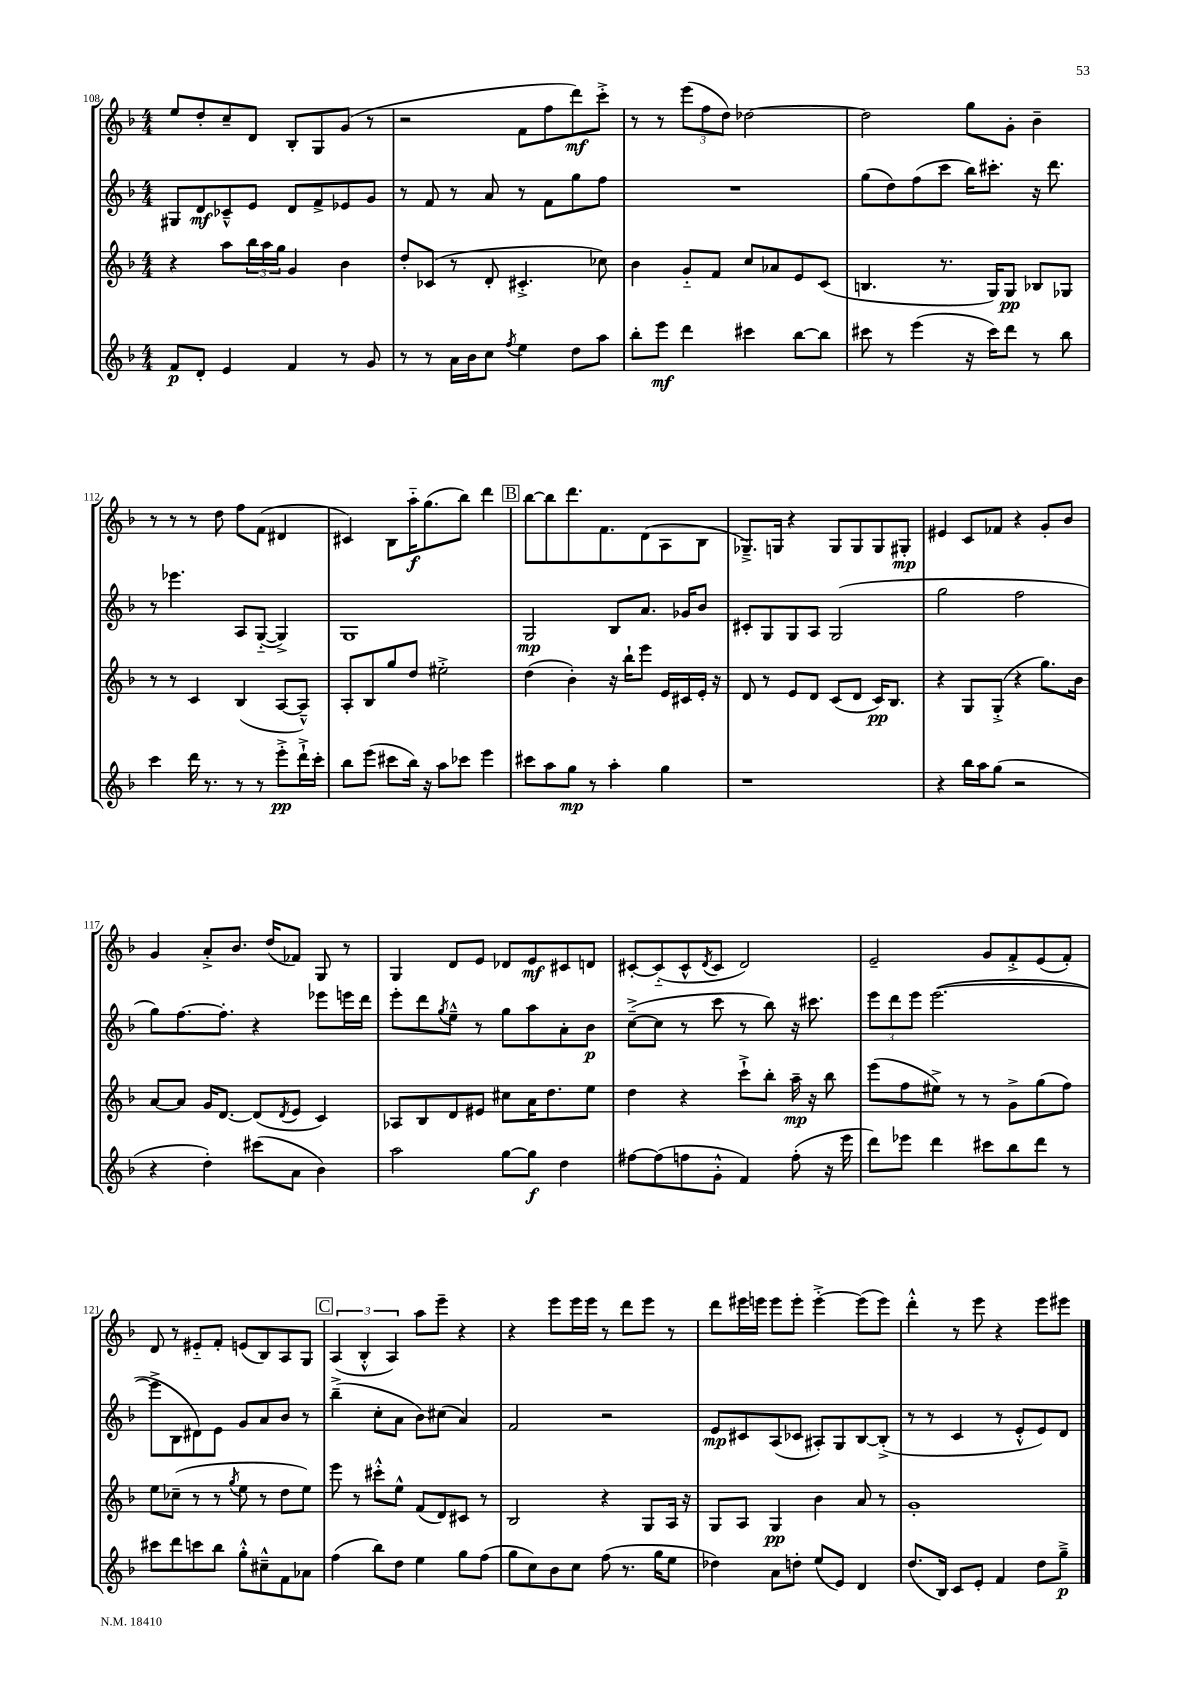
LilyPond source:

<<
\new StaffGroup <<
\new Staff = "s0" {
    \clef treble \key f \major \numericTimeSignature \time 4/4
    e''8 d''8-. c''8-- d'8 bes8-. g8 g'8( r8 |
    r2 f'8 f''8 d'''8\mf) c'''8-.-> |
    r8 r8 \tuplet 3/2 { e'''8( f''8 d''8) } des''2~ |
    des''2 g''8 g'8-. bes'4-- |
    r8 r8 r8 d''8 f''8 f'8( dis'4 |
    cis'4) bes8 a''16-_\f g''8.( bes''8) d'''4 |
    \mark \markup { \box "B" } bes''8~ bes''8 d'''8. f'8. d'8( a8 bes8 |
    ges8.--->) g16 r4 g8 g8 g8 gis8-.\mp |
    eis'4 c'8 fes'8 r4 g'8-. bes'8 |
    g'4 a'8-.-> bes'8. d''16( fes'8) g8 r8 |
    g4 d'8 e'8 des'8 e'8\mf cis'8 d'8 |
    cis'8~-. cis'8-_( cis'8-^ \acciaccatura { d'8 } cis'8 d'2) |
    e'2-- g'8 f'8-.-> e'8( f'8-.) |
    d'8 r8 eis'8-_ f'8-. e'8( bes8) a8 g8 |
    \mark \markup { \box "C" } \tuplet 3/2 { a4( bes4-.-^ a4) } a''8 e'''8-- r4 |
    r4 e'''8 e'''16 e'''16 r8 d'''8 e'''8 r8 |
    d'''8 eis'''16 e'''16 e'''8 e'''8-. e'''4~-.-> e'''8( e'''8) |
    d'''4-.-^ r8 e'''8 r4 e'''8 eis'''8 \bar "|." |
}
\new Staff = "s1" {
    \clef treble \key f \major \numericTimeSignature \time 4/4
    gis8 d'8\mf ces'8---^ e'8 d'8 f'8-> ees'8 g'8 |
    r8 f'8 r8 a'8 r8 f'8 g''8 f''8 |
    R1 |
    g''8( d''8) f''8( c'''8 bes''16) cis'''8.-. r16 d'''8. |
    r8 ees'''4. a8 g8~-_( g4->) |
    g1 |
    \mark \markup { \box "B" } g2\mp bes8 a'8. ges'16 bes'8 |
    cis'8-. g8 g8 a8 g2( |
    g''2 f''2 |
    g''8) f''8.~ f''8.-. r4 ees'''8 e'''16 d'''16 |
    e'''8-. d'''8 \acciaccatura { g''8 } e''8---^ r8 g''8 a''8 a'8-. bes'8\p |
    c''8~--->( c''8 r8 c'''8 r8 bes''8) r16 cis'''8. |
    \tuplet 3/2 { e'''8 d'''8 e'''8 } e'''2.~( |
    e'''8-> bes8 dis'8) e'8 g'8 a'8 bes'8 r8 |
    \mark \markup { \box "C" } bes''4--->( c''8-. a'8 bes'8) cis''8( a'4) |
    f'2 r2 |
    e'8\mp cis'8 a8( ces'8 ais8-.) g8 bes8~ bes8-.->( |
    r8 r8 c'4 r8 e'8-.-^ e'8) d'8 \bar "|." |
}
\new Staff = "s2" {
    \clef treble \key f \major \numericTimeSignature \time 4/4
    r4 a''8 \tuplet 3/2 { bes''16 a''16 g''16 } g'4 bes'4 |
    d''8-. ces'8( r8 d'8-. cis'4.-.-> ces''8) |
    bes'4 g'8-_ f'8 c''8 aes'8 e'8 c'8( |
    b4. r8. g16) g8\pp bes8 ges8 |
    r8 r8 c'4 bes4( a8~ a8---^) |
    a8-. bes8 g''8 d''8 eis''2-.-> |
    \mark \markup { \box "B" } d''4( bes'4-.) r16 bes''16-! e'''8 e'16 cis'16 e'16-. r16 |
    d'8 r8 e'8 d'8 c'8( d'8 c'16\pp) bes8. |
    r4 g8 g8-.->( r4 g''8.) bes'16 |
    a'8~ a'8 g'16 d'8.~ d'8( \acciaccatura { d'8 } e'8 c'4) |
    aes8 bes8 d'8 eis'8 cis''8 a'16 d''8. e''8 |
    d''4 r4 c'''8-!-> bes''8-. a''16--\mp r16 bes''8 |
    e'''8( f''8 eis''8->) r8 r8 g'8-> g''8( f''8) |
    e''8 ces''8--( r8 r8 \acciaccatura { g''8 } e''8 r8 d''8 e''8) |
    \mark \markup { \box "C" } e'''8 r8 cis'''8-.-^ e''8-^ f'8( d'8) cis'8 r8 |
    bes2 r4 g8 a16 r16 |
    g8 a8 g4\pp bes'4 a'8 r8 |
    g'1-. \bar "|." |
}
\new Staff = "s3" {
    \clef treble \key f \major \numericTimeSignature \time 4/4
    f'8\p d'8-. e'4 f'4 r8 g'8 |
    r8 r8 a'16 bes'16 c''8 \acciaccatura { f''8 } e''4 d''8 a''8 |
    bes''8-. e'''8\mf d'''4 cis'''4 bes''8~ bes''8 |
    cis'''8 r8 e'''4( r16 cis'''16) d'''8 r8 bes''8 |
    c'''4 d'''16 r8. r8 r8 e'''8-.->\pp d'''16-!-> c'''16-. |
    bes''8 e'''8( cis'''8 bes''16) r16 a''8 ces'''8 e'''4 |
    \mark \markup { \box "B" } cis'''8 a''8 g''8\mp r8 a''4-. g''4 |
    r1 |
    r4 bes''16 a''16 g''8( r2 |
    r4 d''4-.) cis'''8( a'8 bes'4) |
    a''2 g''8~ g''8\f d''4 |
    fis''8~ fis''8( f''8 g'8-.-^ f'4) f''8-.( r16 e'''16 |
    d'''8) ees'''8 d'''4 cis'''8 bes''8 d'''8 r8 |
    cis'''8 d'''8 c'''8 bes''8 g''8-.-^ cis''8---^ f'8 aes'8 |
    \mark \markup { \box "C" } f''4( bes''8) d''8 e''4 g''8 f''8( |
    g''8 c''8) bes'8 c''8 f''8( r8. g''16 e''8 |
    des''4) a'8 d''8-. e''8( e'8) d'4 |
    d''8.( bes16) c'8 e'8-. f'4 d''8 g''8--->\p \bar "|." |
}
>>
>>
\layout { \context { \Score currentBarNumber = #108 } }
